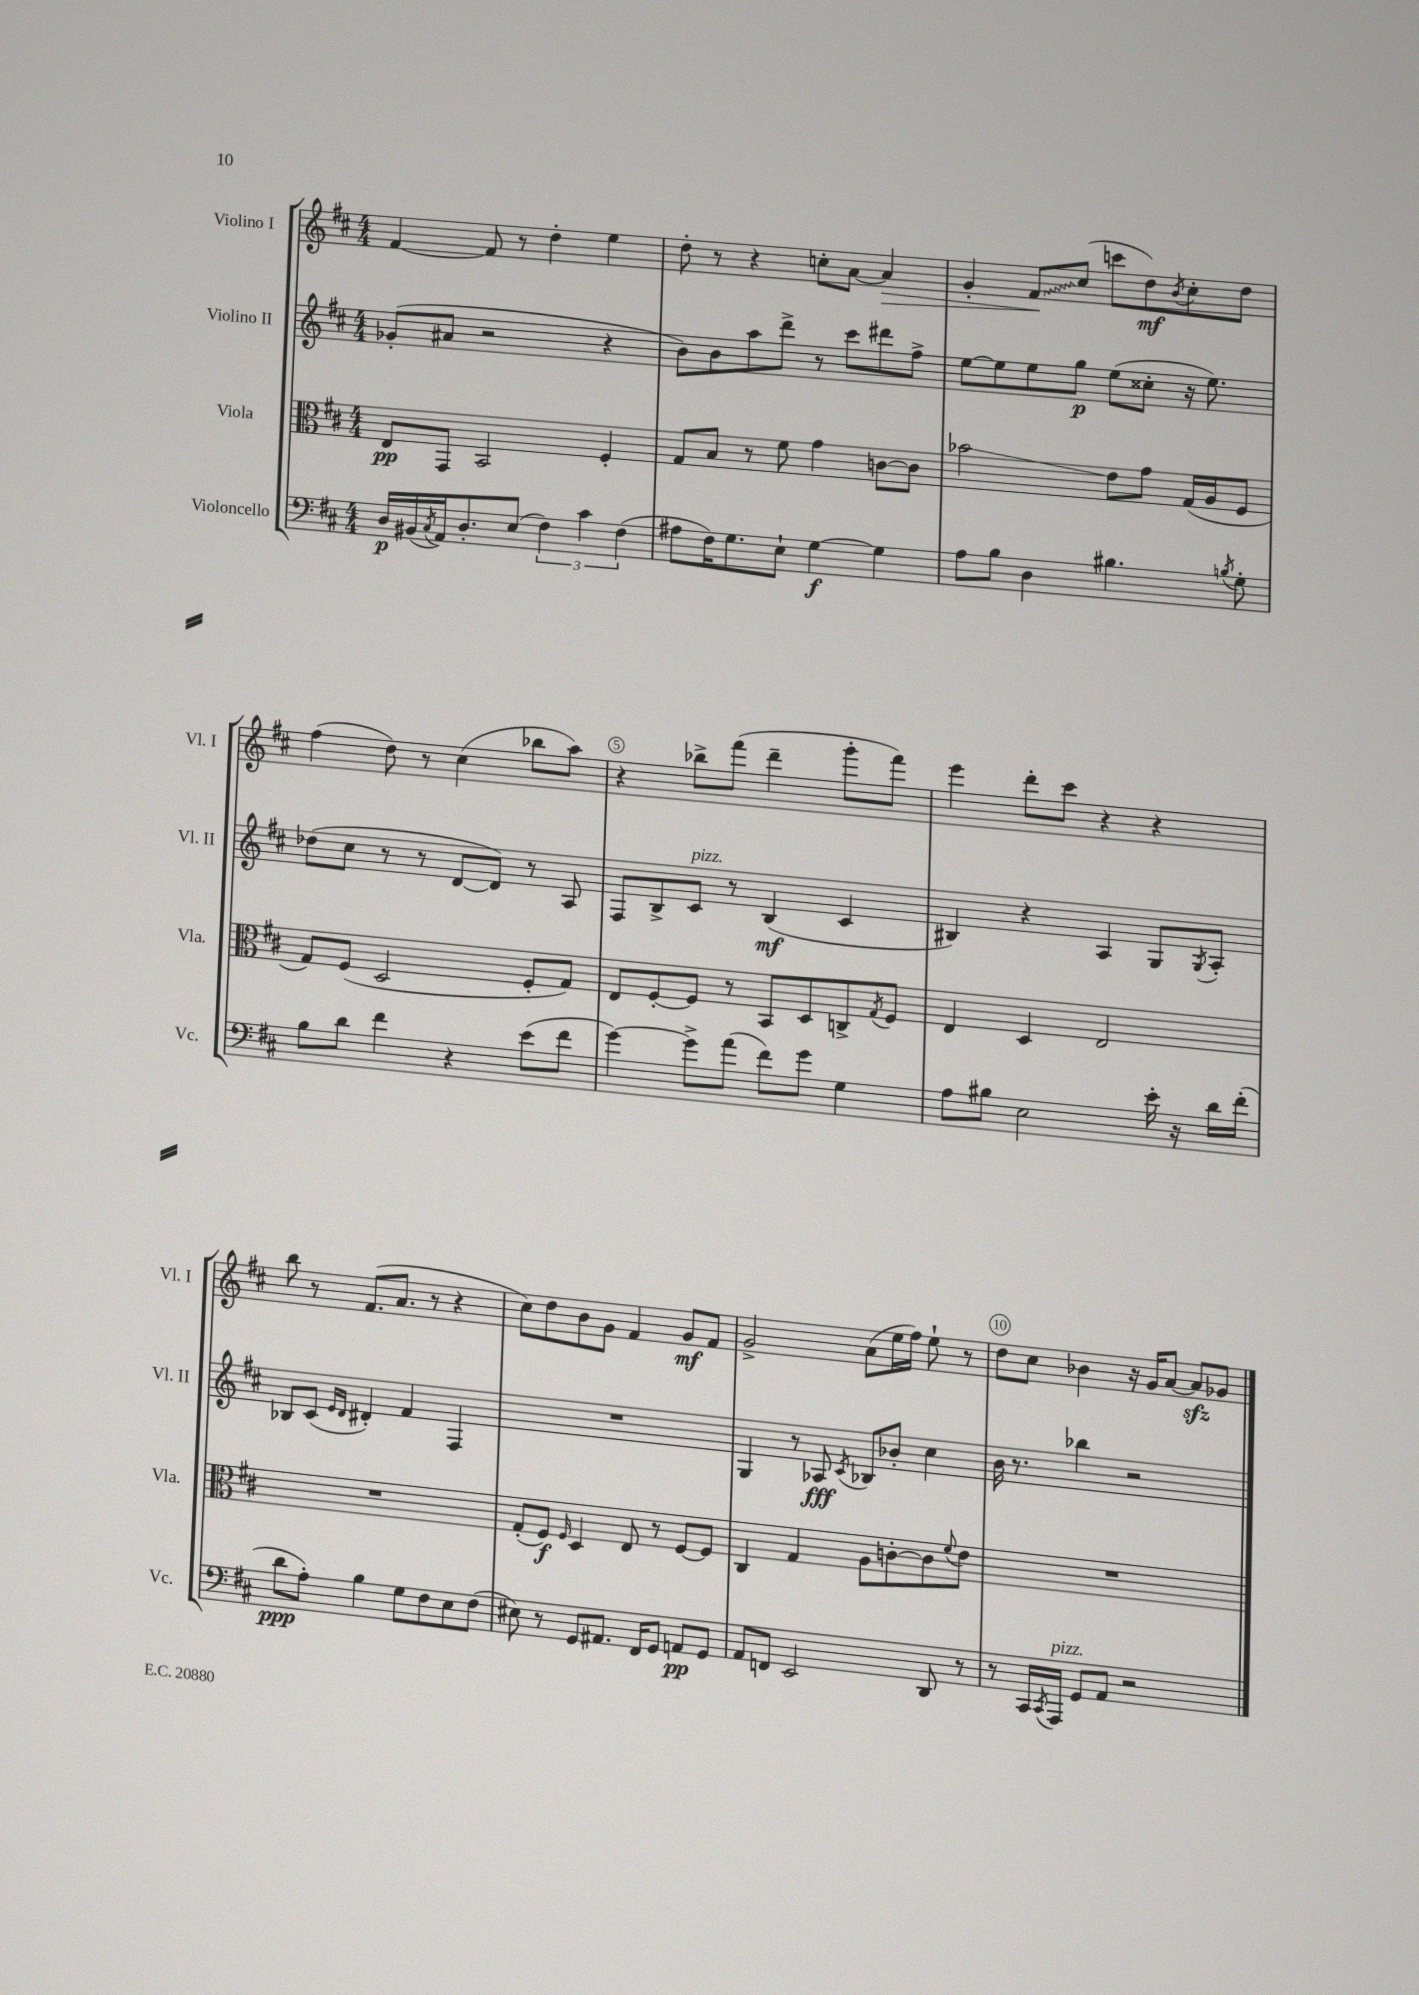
<<
\new StaffGroup <<
\new Staff = "s0" \with { instrumentName = "Violino I" shortInstrumentName = "Vl. I" } {
    \clef treble \key d \major \numericTimeSignature \time 4/4
    fis'4~ fis'8 r8 d''4-. e''4 |
    d''8-. r8 r4 c''8-. a'8~ a'4\> |
    g'4-. \once \override Glissando.style = #'zigzag fis'8\glissando\! cis''8( c'''8 d''8\mf) \acciaccatura { b'8 } cis''8-. d''8 |
    fis''4( d''8) r8 cis''4( bes''8 a''8) |
    r4 bes''8-> fis'''8( d'''4-- g'''8-. fis'''8) |
    e'''4 d'''8-. cis'''8 r4 r4 |
    b''8 r8 fis'8.( a'8. r8 r4 |
    cis''8) d''8 b'8 g'8 fis'4 g'8\mf fis'8 |
    g'2-> a'8( e''16 fis''16) e''8-! r8 |
    d''8 cis''8 bes'4 r16 g'16 a'8~ a'8\sfz ges'8 \bar "|." |
}
\new Staff = "s1" \with { instrumentName = "Violino II" shortInstrumentName = "Vl. II" } {
    \clef treble \key d \major \numericTimeSignature \time 4/4
    ges'8-.( ais'8 r2 r4 |
    b'8) b'8 a''8 d'''8-> r8 cis'''8 dis'''8 fis''8-> |
    e''8~ e''8 e''8 g''8\p e''8( cisis''8-. r16 e''8.) |
    des''8( cis''8 r8 r8 d'8~ d'8) r8 a8 |
    fis8 b8-> cis'8^\markup { \italic "pizz." } r8 b4\mf( cis'4 |
    bis4) r4 a4 g8 \acciaccatura { g8 } a8-. |
    bes8 cis'8( \grace { e'16 d'16 } dis'4-.) fis'4 fis4 |
    R1 |
    g4 r8 aes8\fff \acciaccatura { cis'8 } bes8 bes'8-. cis''4 |
    b'16 r8. bes''4 r2 \bar "|." |
}
\new Staff = "s2" \with { instrumentName = "Viola" shortInstrumentName = "Vla." } {
    \clef alto \key d \major \numericTimeSignature \time 4/4
    e8\pp g,8 b,2 fis4-. |
    g8 b8 r8 fis'8 g'4 c'8~ c'8 |
    bes'2\glissando e'8 g'8 g16( a16 fis8 |
    g8) fis8( d2 fis8-. g8) |
    e8 fis8~-. fis8 r8 b,8 d8 c8-> \acciaccatura { g8 } fis8 |
    e4 d4 e2 |
    R1 |
    g8-.( fis8\f) \grace { fis16 } d4 e8 r8 fis8~ fis8 |
    cis4 g4 a8 c'8~-. c'8 \appoggiatura { fis'8 } e'8 |
    R1 \bar "|." |
}
\new Staff = "s3" \with { instrumentName = "Violoncello" shortInstrumentName = "Vc." } {
    \clef bass \key d \major \numericTimeSignature \time 4/4
    d16\p bis,16( \acciaccatura { cis8 } a,16) d8.-. e8( \tuplet 3/2 { fis4) cis'4 fis4( } |
    ais8 fis16) g8. e8-! g4~\f g4 |
    a8 b8 d4 bis4. \acciaccatura { b8 } g8-. |
    b8 d'8 fis'4 r4 e'8( fis'8 |
    g'4~) g'8-> a'8( fis'8) g'8 g4 |
    a8 bis8 e2 e'16-. r16 d'16 fis'16-.( |
    d'8\ppp a8-.) b4 g8 fis8 e8 fis8( |
    eis8) r8 g,8 ais,8. fis,16 g,8 a,8\pp g,8 |
    a,8 f,8 e,2 d,8 r8 |
    r8 cis,16 \acciaccatura { cis,8 } a,,16^\markup { \italic "pizz." } g,8 a,8 r2 \bar "|." |
}
>>
>>
\layout { \context { \Score \override BarNumber.break-visibility = ##(#f #t #t) barNumberVisibility = #(every-nth-bar-number-visible 5) \override BarNumber.stencil = #(make-stencil-circler 0.1 0.3 ly:text-interface::print) } }
